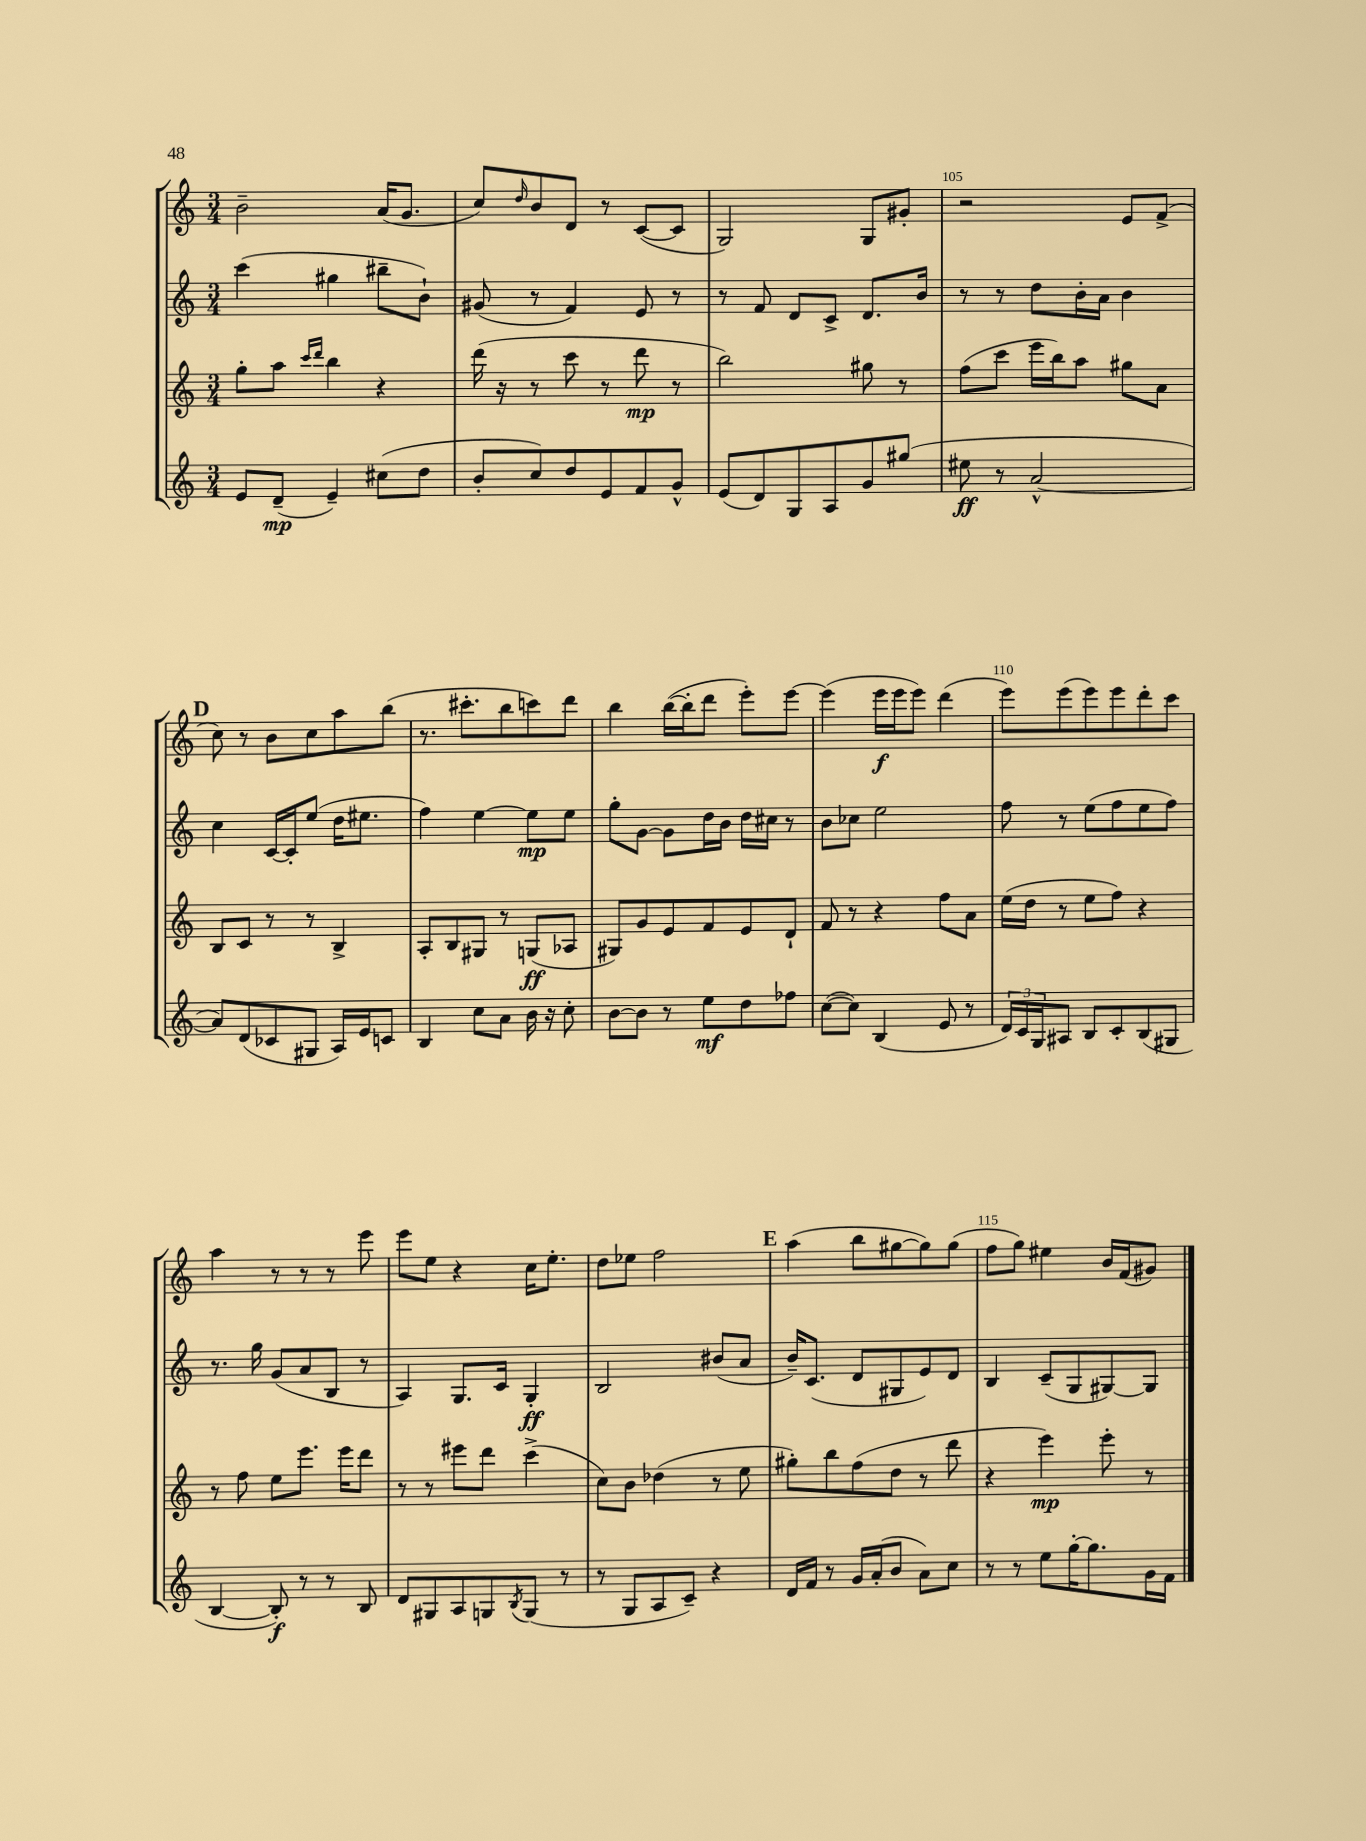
<<
\new StaffGroup <<
\new Staff = "s0" {
    \clef treble \key c \major \numericTimeSignature \time 3/4
    b'2-- a'16( g'8. |
    c''8) \grace { d''16 } b'8 d'8 r8 c'8~( c'8 |
    g2) g8 gis'8-. |
    r2 e'8 f'8->( |
    \mark \markup { \bold "D" } c''8) r8 b'8 c''8 a''8 b''8( |
    r8. cis'''8.-. b''8 c'''8) d'''8 |
    b''4 b''16~( b''16-. d'''8 e'''8-.) e'''8~ |
    e'''4( e'''16\f e'''16 e'''8) d'''4( |
    e'''8) e'''8( e'''8) e'''8 d'''8-. c'''8 |
    a''4 r8 r8 r8 e'''8 |
    e'''8 e''8 r4 c''16 e''8.-. |
    d''8 ees''8 f''2 |
    \mark \markup { \bold "E" } a''4( b''8 gis''8~ gis''8) gis''8( |
    f''8 g''8) eis''4 b'16 f'16( gis'8) \bar "|." |
}
\new Staff = "s1" {
    \clef treble \key c \major \numericTimeSignature \time 3/4
    c'''4( gis''4 bis''8-- b'8-!) |
    gis'8( r8 f'4) e'8 r8 |
    r8 f'8 d'8 c'8-> d'8. b'16 |
    r8 r8 d''8 b'16-. a'16 b'4 |
    \mark \markup { \bold "D" } c''4 c'16~ c'16-. e''8( d''16 eis''8. |
    f''4) e''4~ e''8\mp e''8 |
    g''8-. g'8~ g'8 d''16 b'16 d''16 cis''16 r8 |
    b'8 ces''8 e''2 |
    f''8 r8 e''8( f''8 e''8 f''8) |
    r8. g''16 g'8( a'8 b8 r8 |
    a4) g8. c'16 g4-.\ff |
    b2 bis'8( a'8 |
    \mark \markup { \bold "E" } b'16--) c'8.( d'8 gis8 e'8) d'8 |
    b4 c'8--( g8 gis8~) gis8 \bar "|." |
}
\new Staff = "s2" {
    \clef treble \key c \major \numericTimeSignature \time 3/4
    g''8-. a''8 \grace { c'''16 d'''16 } b''4 r4 |
    d'''16( r16 r8 c'''8 r8 d'''8\mp r8 |
    b''2) gis''8 r8 |
    f''8( c'''8 e'''16 b''16) a''8 gis''8 a'8 |
    \mark \markup { \bold "D" } b8 c'8 r8 r8 b4-> |
    a8-. b8 gis8 r8 g8\ff( aes8 |
    gis8) g'8 e'8 f'8 e'8 d'8-! |
    f'8 r8 r4 f''8 a'8 |
    e''16( d''16 r8 e''8 f''8) r4 |
    r8 f''8 e''8 e'''8. e'''16 d'''8 |
    r8 r8 eis'''8 d'''8 c'''4->( |
    c''8) b'8 des''4( r8 e''8 |
    \mark \markup { \bold "E" } gis''8-.) b''8 f''8( d''8 r8 d'''8 |
    r4 e'''4\mp) e'''8-. r8 \bar "|." |
}
\new Staff = "s3" {
    \clef treble \key c \major \numericTimeSignature \time 3/4
    e'8 d'8--\mp( e'4--) cis''8( d''8 |
    b'8-. c''8) d''8 e'8 f'8 g'8-^ |
    e'8( d'8) g8 a8 g'8 gis''8( |
    eis''8\ff r8 a'2~-^ |
    \mark \markup { \bold "D" } a'8) d'8( ces'8 gis8 a16) e'16 c'8 |
    b4 c''8 a'8 b'16 r16 c''8-. |
    b'8~ b'8 r8 e''8\mf d''8 fes''8 |
    c''8~( c''8) b4( e'8 r8 |
    \tuplet 3/2 { d'16) c'16 g16 } ais8 b8 c'8-. b8( gis8 |
    b4~ b8-.\f) r8 r8 b8 |
    d'8 gis8 a8 g8 \acciaccatura { b8 } g8( r8 |
    r8 g8 a8 c'8--) r4 |
    \mark \markup { \bold "E" } d'16 f'16 r8 g'16 a'16-.( b'8 a'8) c''8 |
    r8 r8 e''8 g''16~-. g''8. g'16 f'16 \bar "|." |
}
>>
>>
\layout { \context { \Score currentBarNumber = #102 \override BarNumber.break-visibility = ##(#f #t #t) barNumberVisibility = #(every-nth-bar-number-visible 5) } }
